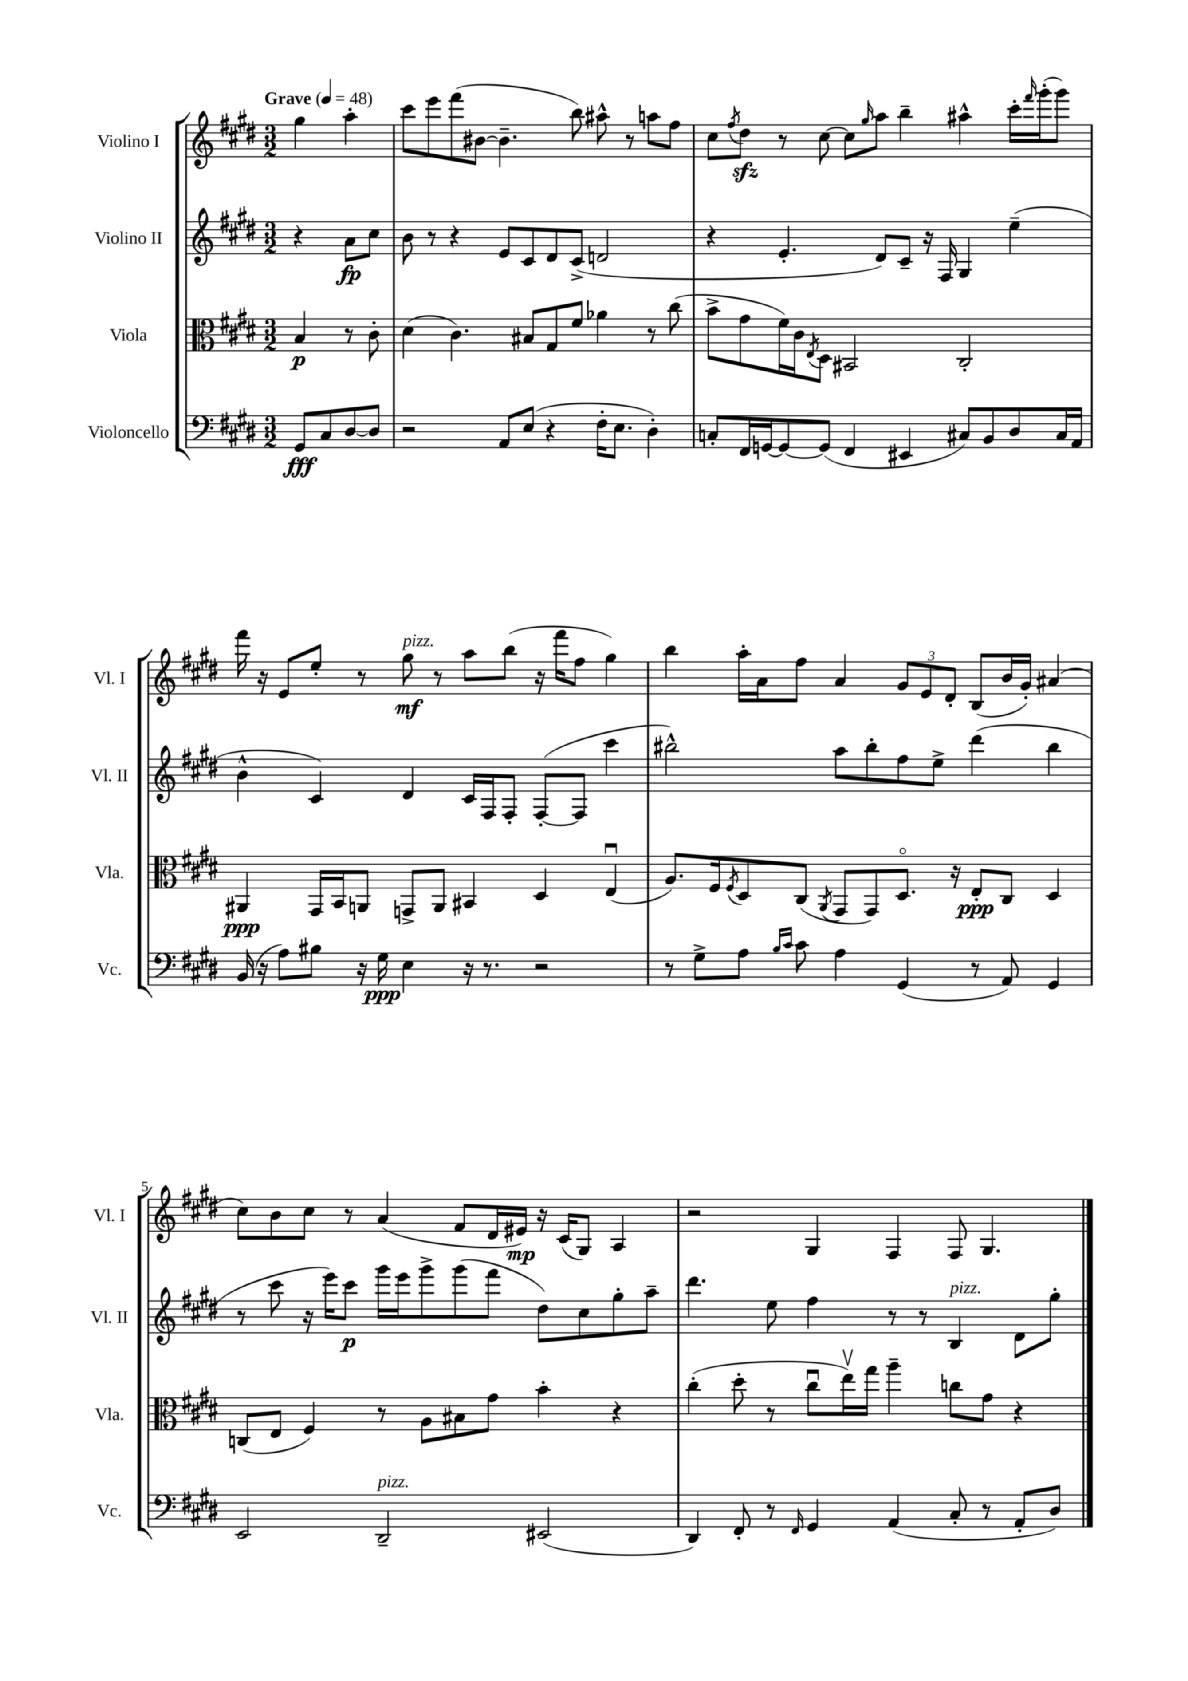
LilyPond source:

<<
\new StaffGroup <<
\new Staff = "s0" \with { instrumentName = "Violino I" shortInstrumentName = "Vl. I" } {
    \clef treble \key e \major \numericTimeSignature \time 3/2 \partial 2 \tempo "Grave" 4 = 48
    gis''4 a''4-. |
    cis'''8 e'''8 fis'''8( bis'8~ bis'4.-- b''8) ais''8-^ r8 a''8 fis''8 |
    cis''8 \acciaccatura { fis''8 } dis''8\sfz r8 cis''8~ cis''8 \grace { gis''16 } a''8 b''4-- ais''4-^ cis'''16-. \grace { fis'''16 } gis'''16-.( gis'''8) |
    fis'''16 r16 e'8 e''8-. r8 gis''8\mf^\markup { \italic "pizz." } r8 a''8 b''8( r16 fis'''16 fis''8 gis''4) |
    b''4 a''16-. a'16 fis''8 a'4 \tuplet 3/2 { gis'8 e'8 dis'8-. } b8( b'16 gis'16-.) ais'4( |
    cis''8) b'8 cis''8 r8 a'4( fis'8 dis'16 eis'16\mp) r16 cis'16( gis8) a4 |
    r2 gis4 fis4 fis8 gis4. \bar "|." |
}
\new Staff = "s1" \with { instrumentName = "Violino II" shortInstrumentName = "Vl. II" } {
    \clef treble \key e \major \numericTimeSignature \time 3/2 \partial 2
    r4 a'8\fp cis''8 |
    b'8 r8 r4 e'8 cis'8 dis'8 cis'8->( d'2 |
    r4 e'4.-. dis'8) cis'8-- r16 fis16 gis4 e''4--( |
    b'4-^ cis'4) dis'4 cis'16 fis16 fis8-. fis8~-.( fis8 cis'''4 |
    bis''2-^) a''8 bis''8-. fis''8 e''8-> dis'''4( bis''4 |
    r8 cis'''8 r16 e'''16) cis'''8\p gis'''16 e'''16 gis'''8-> gis'''8( fis'''8 dis''8) cis''8 gis''8-. a''8-- |
    dis'''4. e''8 fis''4 r8 r8 b4^\markup { \italic "pizz." } dis'8 gis''8-. \bar "|." |
}
\new Staff = "s2" \with { instrumentName = "Viola" shortInstrumentName = "Vla." } {
    \clef alto \key e \major \numericTimeSignature \time 3/2 \partial 2
    b4\p r8 cis'8-. |
    dis'4( cis'4.) bis8 gis8 fis'8 aes'4 r8 cis''8( |
    b'8-> gis'8 fis'16) cis'16 \acciaccatura { e8 } dis8 bis,2 cis2-. |
    ais,4\ppp gis,16 b,16 a,8 g,8-> a,8 bis,4 dis4 e4\downbow( |
    a8.) fis16 \acciaccatura { fis8 } dis8 cis8( \acciaccatura { a,8 } gis,8 gis,8) dis8.\flageolet r16 e8-.\ppp cis8 dis4 |
    c8( e8 fis4) r8 a8 bis8 gis'8 b'4-. r4 |
    cis''4-.( dis''8-. r8 cis''8\downbow e''16\upbow) gis''16 a''4-- c''8 gis'8 r4 \bar "|." |
}
\new Staff = "s3" \with { instrumentName = "Violoncello" shortInstrumentName = "Vc." } {
    \clef bass \key e \major \numericTimeSignature \time 3/2 \partial 2
    gis,8\fff cis8 dis8~ dis8 |
    r2 a,8 e8( r4 fis16-. e8. dis4-.) |
    c8-. fis,16 g,16~ g,8~ g,8( fis,4 eis,4 cis8) b,8 dis8 cis16 a,16 |
    b,16( r16 a8) bis8 r16 gis16\ppp e4 r16 r8. r2 |
    r8 gis8-> a8 \grace { b16 cis'16 } cis'8 a4 gis,4( r8 a,8) gis,4 |
    e,2 dis,2--^\markup { \italic "pizz." } eis,2( |
    dis,4) fis,8-. r8 \grace { fis,16 } gis,4 a,4( cis8-. r8 a,8-. dis8) \bar "|." |
}
>>
>>
\layout { \context { \Score \override BarNumber.break-visibility = ##(#f #t #t) barNumberVisibility = #(every-nth-bar-number-visible 5) } }
